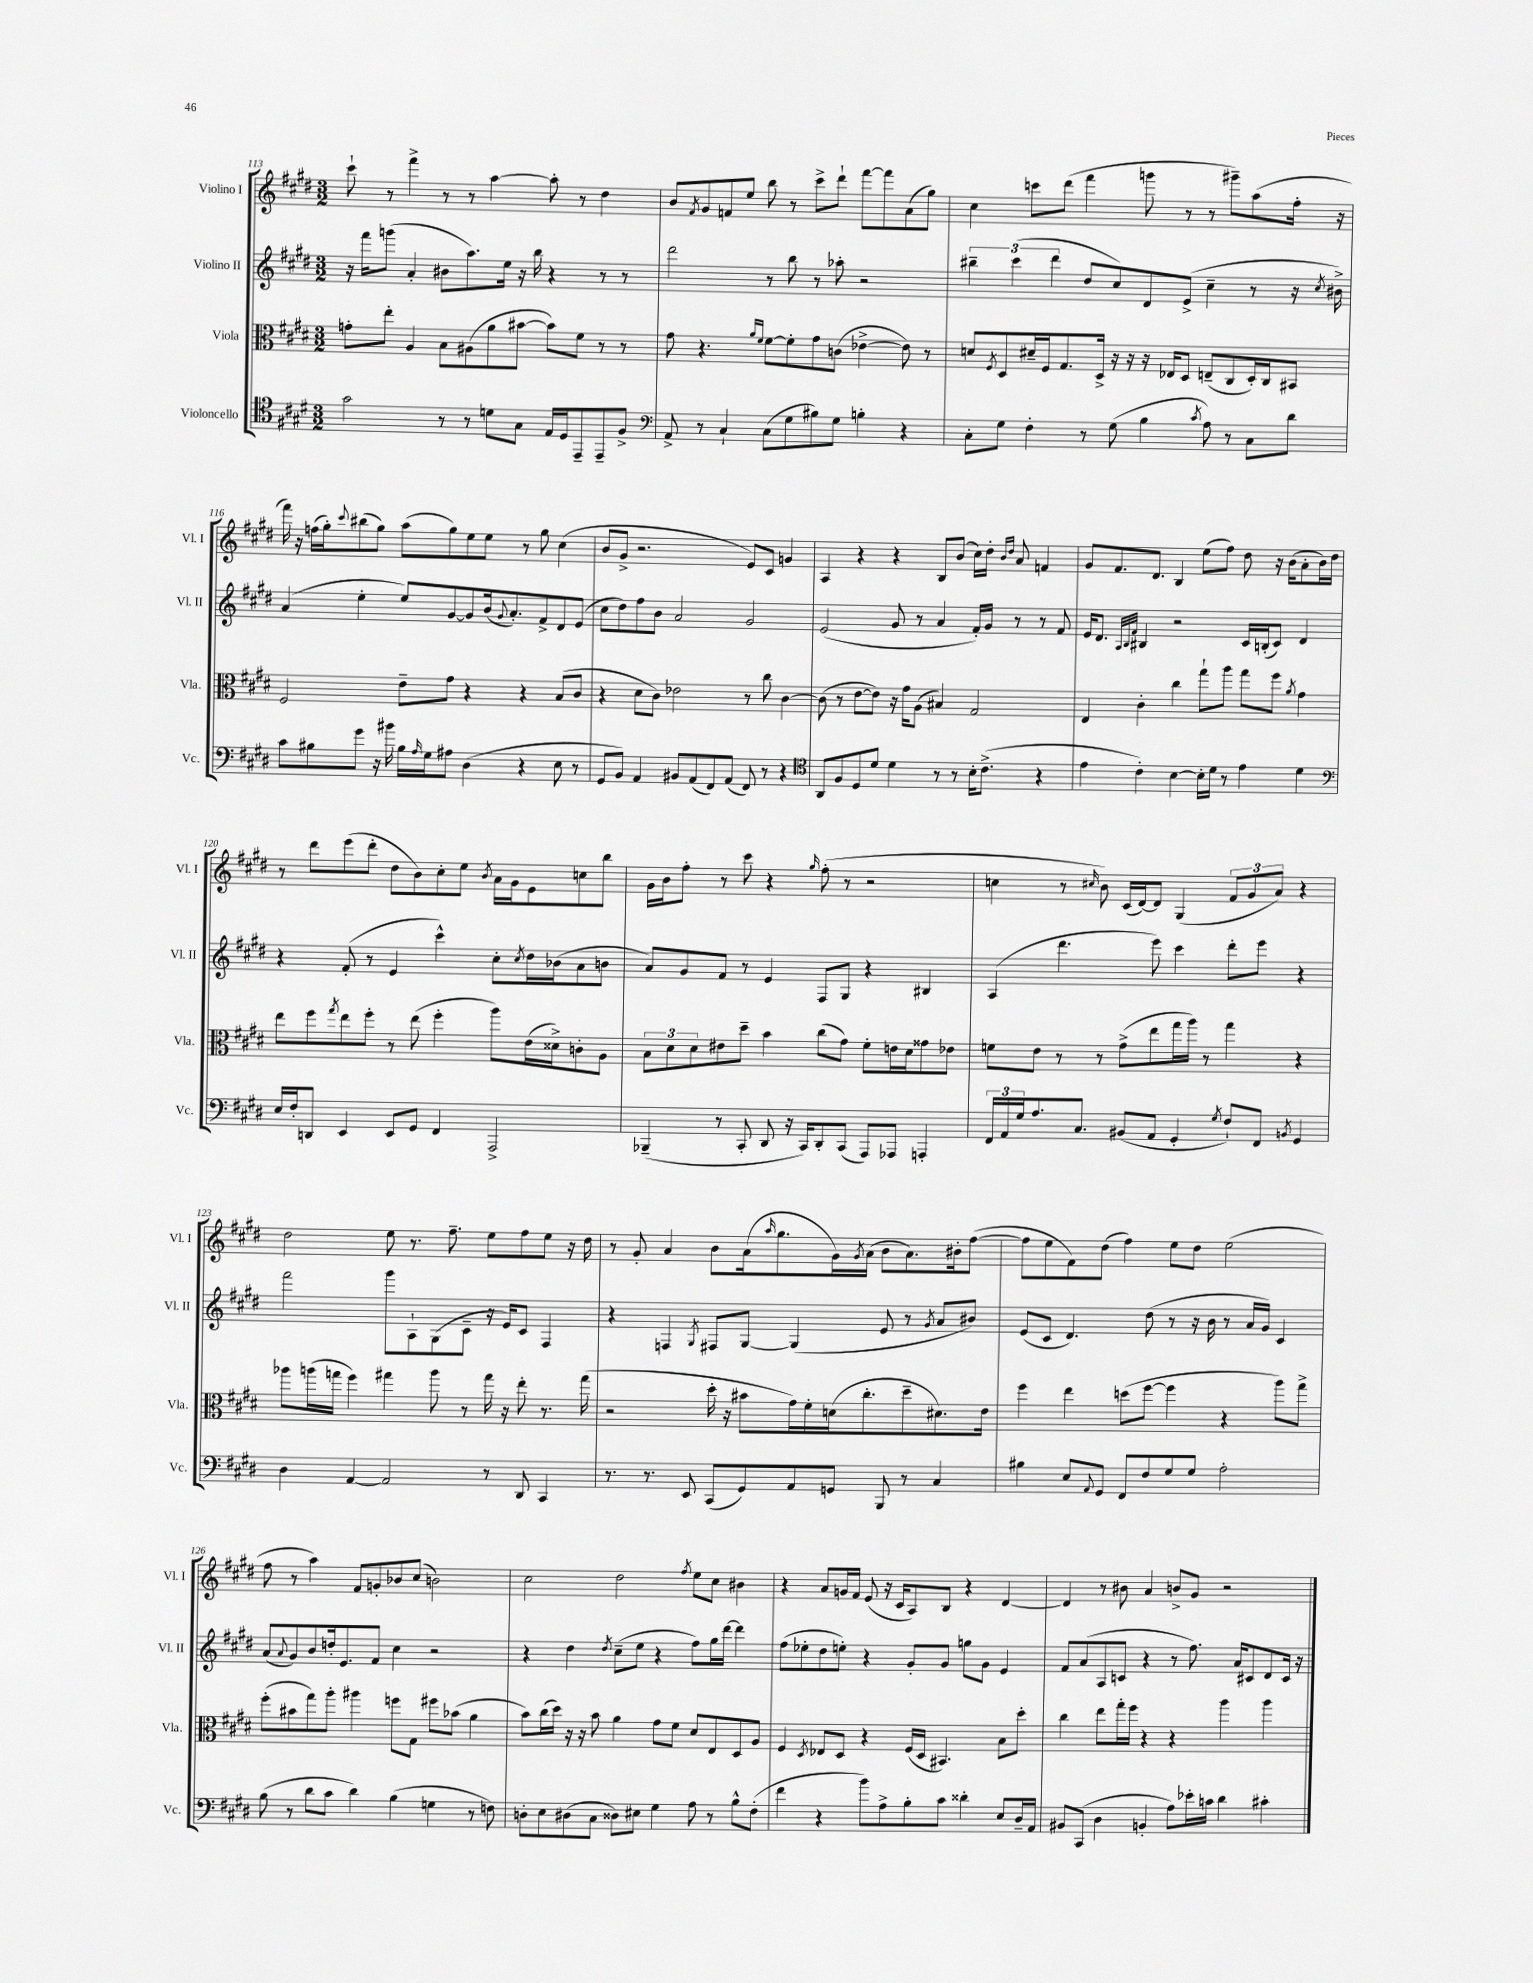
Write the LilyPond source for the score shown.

<<
\new StaffGroup <<
\new Staff = "s0" \with { instrumentName = "Violino I" shortInstrumentName = "Vl. I" } {
    \clef treble \key e \major \numericTimeSignature \time 3/2
    cis'''8-! r8 fis'''4-> r8 r8 a''4~ a''8-. r8 dis''4 |
    b'8 \acciaccatura { fis'8 } gis'8 f'8 e''8 b''8 r8 cis'''8-> dis'''8-! fis'''8~ fis'''8 a'8( gis''8) |
    cis''4 c'''8 dis'''8( fis'''4 g'''8 r8 r8 gis'''8--) a''8( fis''16-. r16 |
    fis'''16) r16 f''16( gis''16-.) \appoggiatura { cis'''8 } bis''8( gis''8) a''8( gis''8) e''8 e''8 r8 gis''8 cis''4( |
    b'8 gis'8-> r2. e'8) cis'8 g'4 |
    a4 r4 r4 b8 b'8( cis''16) dis''16-. \grace { b'16 dis''16 } a'8 f'4 |
    gis'8 fis'8. dis'8. b4 e''8( fis''8) dis''8 r16 b'16( a'8-. b'16) dis''16 |
    r8 dis'''8 e'''8( dis'''8-. dis''8 b'8) cis''8-. e''8 \acciaccatura { b'8 } a'16 gis'16 e'8 c''8 b''8 |
    gis'16 b'16 fis''8-. r8 cis'''8 r4 \grace { gis''16 } fis''8-.( r8 r2 |
    c''4 r8 \grace { cis''16 } b'8) cis'16( dis'16~) dis'8 gis4( \tuplet 3/2 { fis'8 gis'8 a'8) } r4 |
    dis''2 e''8 r8. fis''8.-- e''8 fis''8 e''8 r16 dis''16 |
    r8 gis'8-. a'4 b'8 a'16( \grace { a''16 } gis''8. gis'16) \acciaccatura { gis'8 } a'16( b'8 a'8.) bis'16-. fis''8~( |
    fis''8 e''8 fis'8) dis''8( fis''4) e''8 dis''8 e''2( |
    fis''8 r8 a''4) fis'8 g'8-. bes'8 cis''8( b'2) |
    cis''2 dis''2 \acciaccatura { fis''8 } e''8 cis''8 bis'4 |
    r4 a'8 g'16 fis'16 e'8( r16 cis'16 a8) b8 r4 dis'4~ |
    dis'4 r8 bis'8 a'4 b'8-> gis'8 r2 \bar "|." |
}
\new Staff = "s1" \with { instrumentName = "Violino II" shortInstrumentName = "Vl. II" } {
    \clef treble \key e \major \numericTimeSignature \time 3/2
    r16 fis'''16 g'''8( a'4-. bis'8 a''8.) e''16 r16 b''16 r4 r8 r8 |
    dis'''2 r8 b''8 r8 aes''8-. r2 |
    \tuplet 3/2 { bis''4-- cis'''4( dis'''4 } dis''8 cis''8) dis'8 e'8->( cis''4-- r8 r16 \acciaccatura { cis''8 } bis'16->) |
    a'4( e''4-. e''8) gis'8~ gis'8 b'16( \appoggiatura { gis'8 } a'8.-.) fis'8-> dis'8 e'8( |
    cis''8 dis''8) fis''8 b'8 a'2 gis'2 |
    e'2( gis'8 r8 a'4 fis'16-.) gis'16 r8 r8 fis'8 |
    e'16 dis'8. \grace { a32 b32 fis'32 } bis4 r2 cis'16 b16-.( cis'8) dis'4 |
    r4 fis'8-.( r8 e'4 cis'''4-^) cis''8-. \acciaccatura { cis''8 } dis''16 bes'16( a'8 b'8 |
    a'8) gis'8 fis'8 r8 e'4 fis8 gis8 r4 bis4 |
    a4( dis'''4. e'''8) cis'''4 dis'''8-. e'''8 r4 |
    fis'''2 gis'''8 a8-! gis8( cis'8-- r16 e'16) cis'8 fis4 |
    r4 f4 \acciaccatura { gis8 } fis8 gis8~ gis4( e'8 r8 \acciaccatura { gis'8 } a'8 bis'8) |
    e'8( cis'8 dis'4.) dis''8( r8 r16 b'16 r8 a'16 gis'16) cis'4 |
    a'8( \appoggiatura { a'8 } gis'8) b'8 d''16-. e'8. fis'8 cis''4 r2 |
    r4 dis''4 \acciaccatura { dis''8 } cis''8--( e''8 r4 fis''8) gis''16 dis'''16~ dis'''4 |
    fis''8( ees''8-. dis''8 e''8-.) r4 gis'8-. gis'8 g''8 gis'8 e'4 |
    fis'8 a'8( a8 c'8 r4 r8 fis''8.) a'16 cis'8 dis'8 cis'16 r16 \bar "|." |
}
\new Staff = "s2" \with { instrumentName = "Viola" shortInstrumentName = "Vla." } {
    \clef alto \key e \major \numericTimeSignature \time 3/2
    g'8-. e''8-. a4 b8 ais8( a'8 bis'8~ bis'8) fis'8 r8 r8 |
    gis'8 r4. \grace { a'16 fis'16 } fis'8~ fis'8-. gis'8 c'8( ees'4~-> ees'8) r8 |
    d'8 \acciaccatura { fis8 } dis8 dis'16-- fis16 gis8. dis16-> r16 r16 r16 ees16 dis8 e8--( cis8 dis16-.) cis16 bis,8 |
    fis2 e'8-- gis'8 r4 r4 b8( cis'8 |
    r4 dis'8 cis'8) ees'2 r8 cis''8 cis'4~ |
    cis'8( r8 e'8~ e'8) r16 gis'16 a8( bis4) gis2 |
    e4 cis'4-. cis''4 gis''8-! a''8 gis''8 fis''8 \acciaccatura { a'8 } gis'4 |
    e''8 fis''8 \acciaccatura { gis''8 } e''8 fis''8-. r8 e''8( fis''4-. a''8) e'16( disis'16->) c'8-. a8 |
    \tuplet 3/2 { b8 dis'8 dis'8 } eis'8 dis''8-- b'4 cis''8( gis'8) fis'8-. e'16 dis'16 gisis'8 ees'8 |
    f'8 e'8 r8 r8 gis'8->( e''8 gis''16 a''16) r8 gis''4 r4 |
    aes''8 a''16( g''16 fis''4) gis''4 a''8 r8 gis''16 r16 e''8-. r8. gis''16( |
    r2 dis''16-. r16 bis'8 gis'16) fis'16-. d'16( cis''8.-. dis''8-- dis'8.) e'16 |
    fis''4 e''4 d''8( fis''8~ fis''4 r4 a''8) gis''8-> |
    fis''8-.( bis'8 gis''8) a''8-. ais''4 f''8 gis8 fis''8 bes'8( a'4 |
    b'8) cis''16( dis''16) r16 r16 b'8 a'4 gis'8 fis'8 dis'8 e8 dis8 a8 |
    fis4 \acciaccatura { dis8 } ees8 dis8 r4 fis16( dis16 bis,4.) b8 dis''8-. |
    cis''4 e''8 gis''16-. fis''16 r4 r4 a''4 a''4 \bar "|." |
}
\new Staff = "s3" \with { instrumentName = "Violoncello" shortInstrumentName = "Vc." } {
    \clef tenor \key e \major \numericTimeSignature \time 3/2
    gis'2 r8 r8 d'8 gis8 e16 dis16 e,8-- e,8-- fis8-> |
    \clef bass a,8-> r8 cis4-! cis8( gis8 bis8) gis8 b4-. r4 |
    cis8-. gis8 fis4-. r8 gis8( b4 \acciaccatura { cis'8 } a8) r8 cis8 dis'8 |
    cis'8 bis8 gis'8 r16 bis'16 bis16 \grace { a16 } gis16 ais8 dis4( r4 e8 r8 |
    gis,8 b,8) a,4 bis,8 a,8( fis,8) a,8( fis,8) r8 r4 |
    \clef tenor a,8 fis8 dis8 dis'8 dis'4 r8 r8 b16-. cis'8.->( r4 |
    e'4 cis'4-.) b4~ b16-. dis'16 r8 e'4 dis'4 |
    \clef bass e16 fis16-. d,8 e,4 e,8 gis,8 fis,4 a,,2-> |
    bes,,4--( r8 cis,8-. dis,8 r16 cis,16) dis,8-. cis,8( a,,8) aes,,8 a,,4-. |
    \tuplet 3/2 { fis,16 a,16 gis16 } a8. cis8. bis,8( a,8 gis,4-. \acciaccatura { gis8 } fis8-!) fis,8 \acciaccatura { b,8 } gis,4 |
    dis4 a,4~ a,2 r8 dis,8 cis,4 |
    r8. r8. e,8 cis,8( gis,8) a,8 g,8 b,,8 r8 cis4 |
    bis4 e8 \appoggiatura { a,8 } gis,8 fis,8 fis8 gis8 gis8 a2-. |
    b8( r8 dis'8 cis'8 dis'4) b4( g4 r8 f8) |
    d8-. e8 dis8( cis8 disis8) eis8 gis4 a8 r8 b8-^ fis8-.( |
    fis'4 r4 b'8) a8-> b8-. cis'8 disis'4-. e8 dis16-- a,16 |
    bis,8 cis,8( dis4 b,4-. a8) ees'16-. c'16 dis'4 cis'4-. \bar "|." |
}
>>
>>
\layout { \context { \Score currentBarNumber = #113 } }
